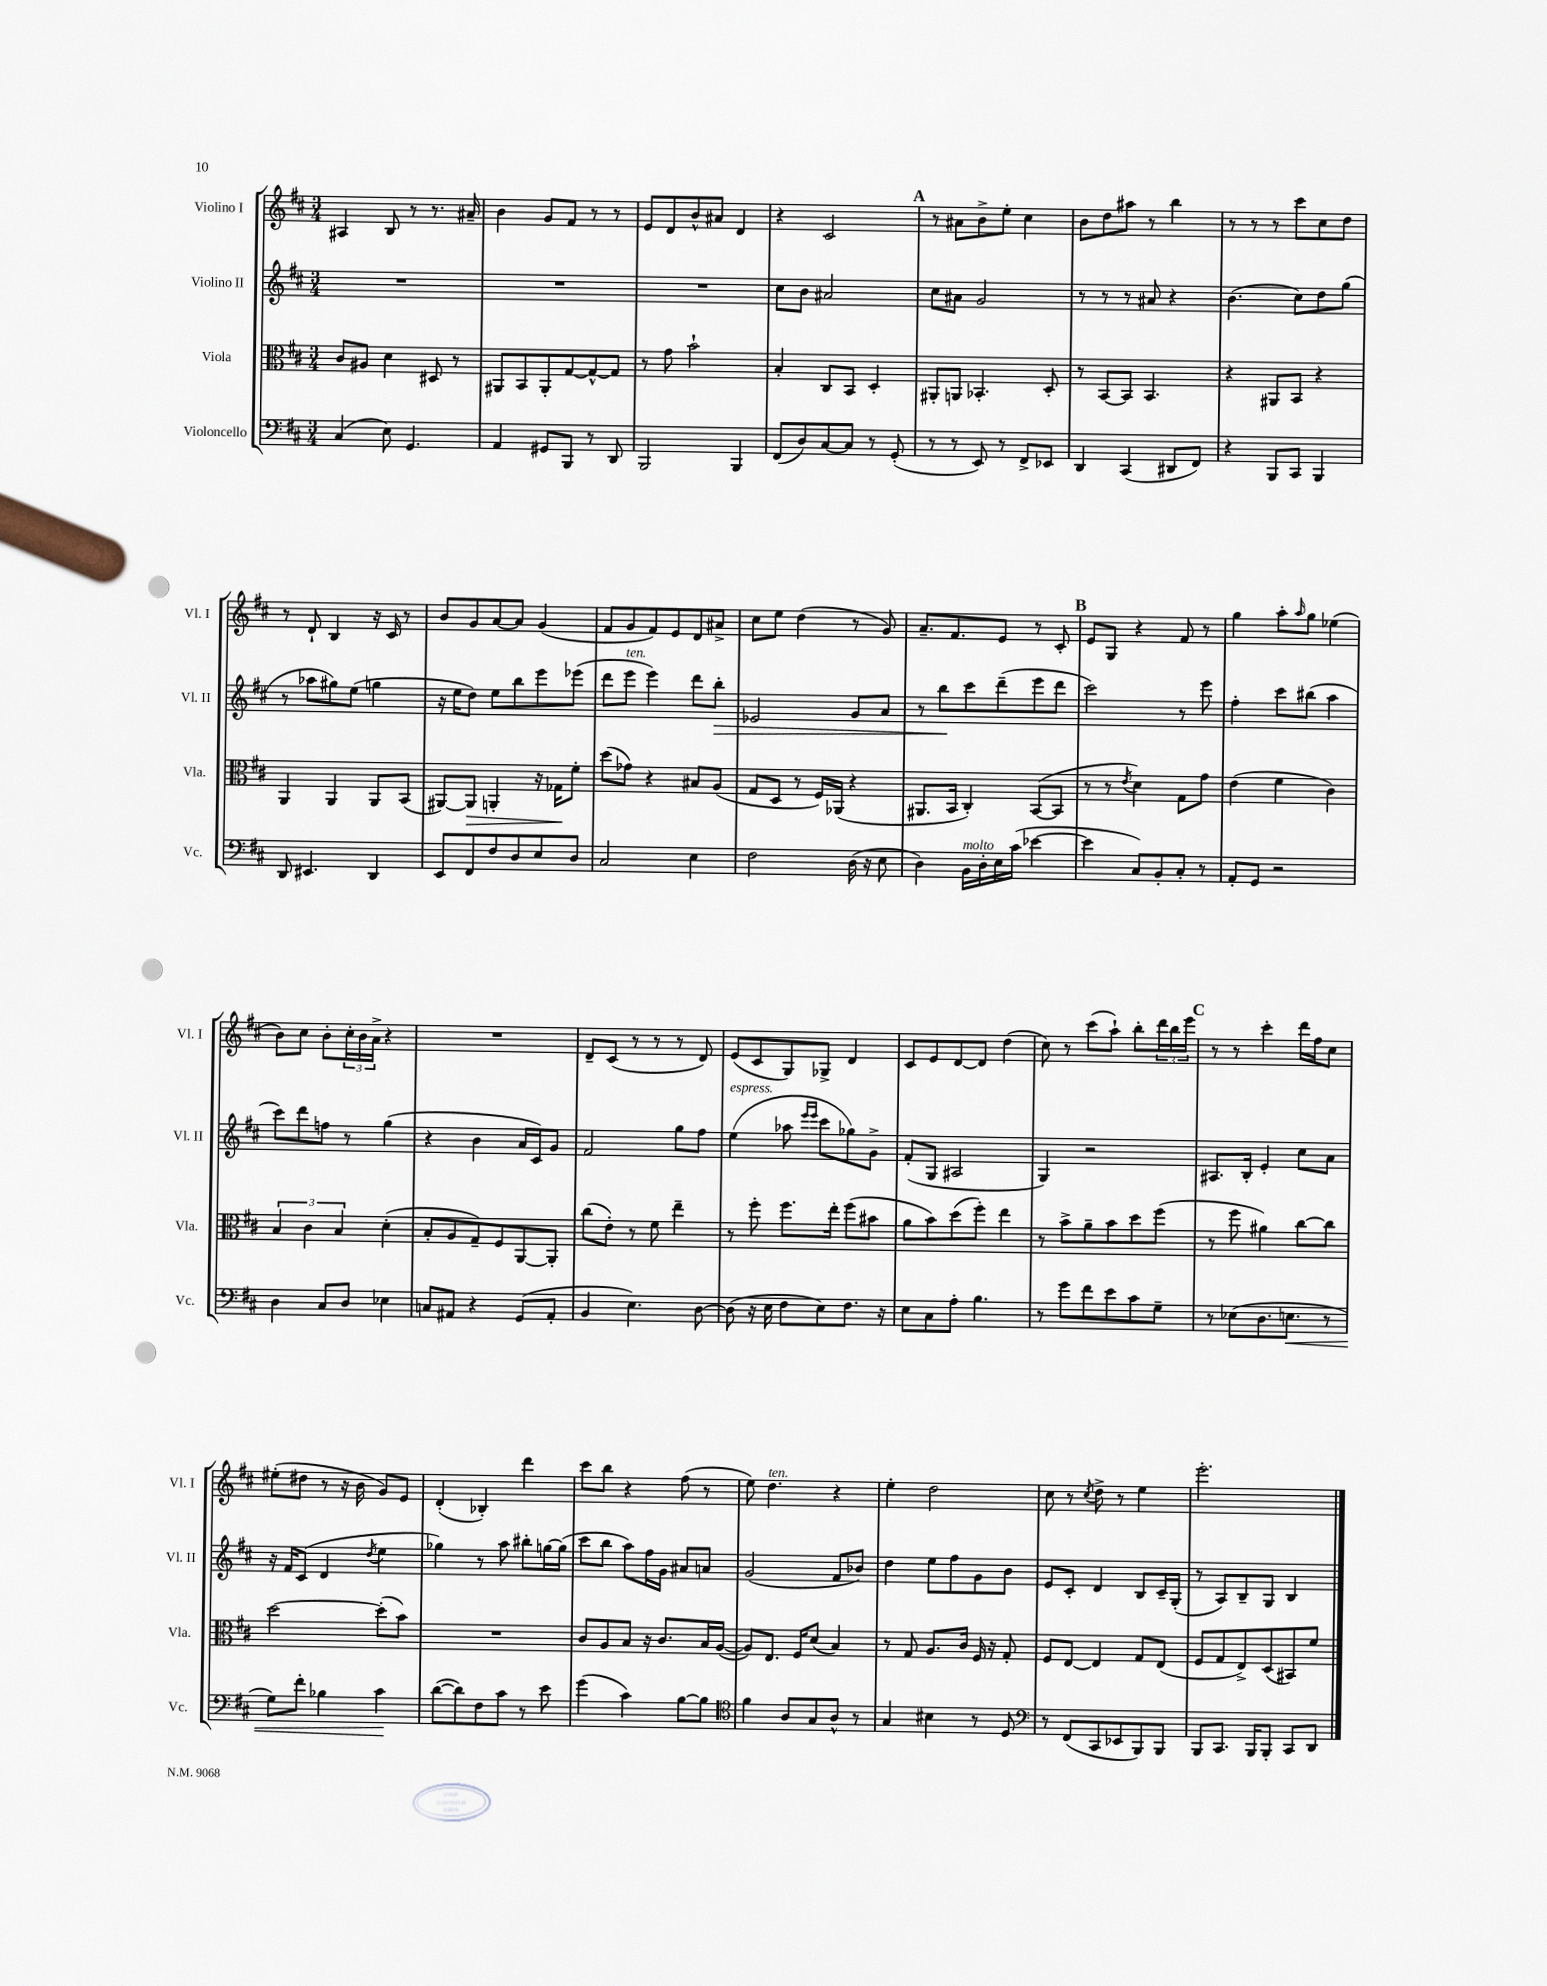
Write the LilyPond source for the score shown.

<<
\new StaffGroup <<
\new Staff = "s0" \with { instrumentName = "Violino I" shortInstrumentName = "Vl. I" } {
    \clef treble \key d \major \numericTimeSignature \time 3/4
    ais4 b8 r8 r8. ais'16-- |
    b'4 g'8 fis'8 r8 r8 |
    e'8 d'8 b'8-^ ais'8 d'4 |
    r4 cis'2 |
    \mark \markup { \bold "A" } r8 ais'8 b'8-> e''8-. cis''4 |
    b'8 d''8 ais''8 r8 b''4 |
    r8 r8 r8 cis'''8 cis''8 d''8 |
    r8 d'8-! b4 r16 cis'16 r8 |
    b'8 g'8 a'8~ a'8 g'4( |
    fis'8 g'8 fis'8) e'8 d'8 ais'8-> |
    cis''8 e''8 d''4( r8 g'8) |
    a'8.-- fis'8. e'8 r8 cis'8-. |
    \mark \markup { \bold "B" } e'8 g8 r4 fis'8 r8 |
    g''4 a''8-. \grace { a''16 } g''8 ees''4( |
    b'8) cis''8 b'8-. \tuplet 3/2 { cis''16-. b'16 a'16-> } r4 |
    R2. |
    d'8-- cis'8( r8 r8 r8 d'8) |
    e'8( cis'8 g8) ges8-> d'4 |
    cis'8 e'8 d'8~ d'8 d''4( |
    cis''8) r8 cis'''8( a''8-!) b''8-. \tuplet 3/2 { d'''16 b''16 e'''16 } |
    \mark \markup { \bold "C" } r8 r8 cis'''4-. d'''16 fis''16 cis''8 |
    eis''8-.( dis''8 r8 r16 b'16 g'8) e'8 |
    d'4-.( bes4-.) d'''4 |
    cis'''8 b''8 r4 fis''8( r8 |
    e''8) d''4.^\markup { \italic "ten." } r4 |
    e''4-. d''2 |
    cis''8 r8 \acciaccatura { cis''8 } d''8-> r8 e''4 |
    e'''2.-. \bar "|." |
}
\new Staff = "s1" \with { instrumentName = "Violino II" shortInstrumentName = "Vl. II" } {
    \clef treble \key d \major \numericTimeSignature \time 3/4
    R2. |
    R2. |
    R2. |
    cis''8 b'8 ais'2 |
    \mark \markup { \bold "A" } cis''8 ais'8 g'2 |
    r8 r8 r8 ais'8 r4 |
    b'4.( cis''8) d''8 g''8( |
    r8 aes''8 gis''8) e''8( g''4 |
    r16 e''16 d''8) e''8 b''8 e'''8 ees'''8( |
    d'''8 e'''8^\markup { \italic "ten." } e'''4) d'''8 b''8-.\> |
    ees'2 g'8 a'8 |
    r8 b''8\! cis'''8 d'''8--( e'''8 d'''8 |
    \mark \markup { \bold "B" } cis'''2) r8 e'''8 |
    fis''4-. cis'''8 bis''8( a''4 |
    cis'''8) d'''8 f''8 r8 g''4( |
    r4 b'4 a'16 cis'16) g'8 |
    fis'2 g''8 fis''8 |
    e''4^\markup { \italic "espress." }( aes''8 \grace { e'''16 e'''16 } cis'''8 ges''8) g'8-> |
    fis'8-.( g8 ais2 |
    g4) r2 |
    \mark \markup { \bold "C" } ais8. b16-. e'4-. cis''8 a'8 |
    r16 fis'16 cis'8( d'4 \acciaccatura { d''8 } e''4 |
    ges''4) r8 a''8 bis''8-. g''16~ g''16( |
    cis'''8 b''8 a''8) fis''16 g'16 ais'8 a'8 |
    g'2( fis'8 bes'8) |
    d''4 e''8 fis''8 g'8 b'8 |
    e'8 cis'8-. d'4 b8 cis'16-- g16-.( |
    r8 a8) b8-- g8 b4 \bar "|." |
}
\new Staff = "s2" \with { instrumentName = "Viola" shortInstrumentName = "Vla." } {
    \clef alto \key d \major \numericTimeSignature \time 3/4
    cis'8 ais8 d'4 dis8 r8 |
    ais,8 b,8 ais,8-. g8~ g8~-^ g8 |
    r8 g'8 b'2-! |
    b4-. cis8 b,8 d4-. |
    \mark \markup { \bold "A" } ais,8-. a,8 bes,4.-. d8-. |
    r8 b,8~ b,8 b,4. |
    r4 ais,8 b,8 r4 |
    a,4 a,4 a,8 b,8( |
    ais,8~) ais,8\> a,4-. r16 ges16\! fis'8-. |
    d''8( ges'8) r4 bis8 a8( |
    g8 d8 r8 fis16) aes,16( r4 |
    ais,8. b,16 cis4-.) b,8~( b,8 |
    \mark \markup { \bold "B" } r8 r8 \acciaccatura { e'8 } d'4) g8 g'8 |
    e'4( fis'4 cis'4) |
    \tuplet 3/2 { b4 cis'4 b4 } d'4-.( |
    b8-. a8 g8--) fis8 a,8~ a,8-. |
    cis''8( e'8-.) r8 fis'8 e''4-- |
    r8 fis''8-. fis''8. e''16-. fis''8( bis'8 |
    a'8 b'8) d''8( fis''8-.) e''4 |
    r8 b'8-> a'8-- b'8 d''8 fis''8( |
    \mark \markup { \bold "C" } r8 fis''8 ais'4) cis''8~ cis''8 |
    d''2~ d''8-.( b'8) |
    R2. |
    cis'8 a8 b8 r16 cis'8. b16 a16~( |
    a8) e8. fis16 d'8( b4) |
    r8 g8 a8. cis'16 fis16 r16 g8-. |
    fis8 e8~ e4 g8 e8( |
    fis8 g8 e8->) d8( bis,8) fis'8 \bar "|." |
}
\new Staff = "s3" \with { instrumentName = "Violoncello" shortInstrumentName = "Vc." } {
    \clef bass \key d \major \numericTimeSignature \time 3/4
    cis4( e8) g,4. |
    a,4 gis,8 b,,8 r8 d,8 |
    b,,2 b,,4 |
    fis,8( d8) cis8~ cis8 r8 g,8-.( |
    \mark \markup { \bold "A" } r8 r8 e,8) r8 fis,8-> ees,8 |
    d,4 cis,4( dis,8 fis,8) |
    r4 b,,8 cis,8 b,,4 |
    d,8 eis,4. d,4 |
    e,8 fis,8 fis8 d8 e8 d8 |
    cis2 e4 |
    fis2 d16( r16 e8 |
    d4) b,16^\markup { \italic "molto" } d16-. e16 cis'16( ees'4~ |
    \mark \markup { \bold "B" } ees'4 cis8) b,8-. cis8-. r8 |
    a,8-. g,8 r2 |
    d4 cis8 d8 ees4 |
    c8 ais,8 r4 g,8( ais,8-. |
    b,4 e4.) d8~ |
    d8( r16 e16 fis8 e8) fis8. r16 |
    e8 cis8 a8-. b4. |
    r8 g'8 fis'8 e'8 cis'8 g8-- |
    \mark \markup { \bold "C" } r8 ees8( d8. e8.\< r8 |
    g8) fis'8-. bes4 cis'4\! |
    d'8~( d'8) fis8 cis'8 r8 e'8 |
    g'4( cis'4) b8~ b8 |
    \clef tenor fis'4 a8 g8 a8-^ r8 |
    g4 bis4 r8 d8 |
    \clef bass r8 fis,8( cis,8 ees,8 b,,8) b,,8 |
    b,,8 cis,8. b,,16 b,,8-. cis,8 d,8 \bar "|." |
}
>>
>>
\layout { \context { \Score \remove "Bar_number_engraver" } }
